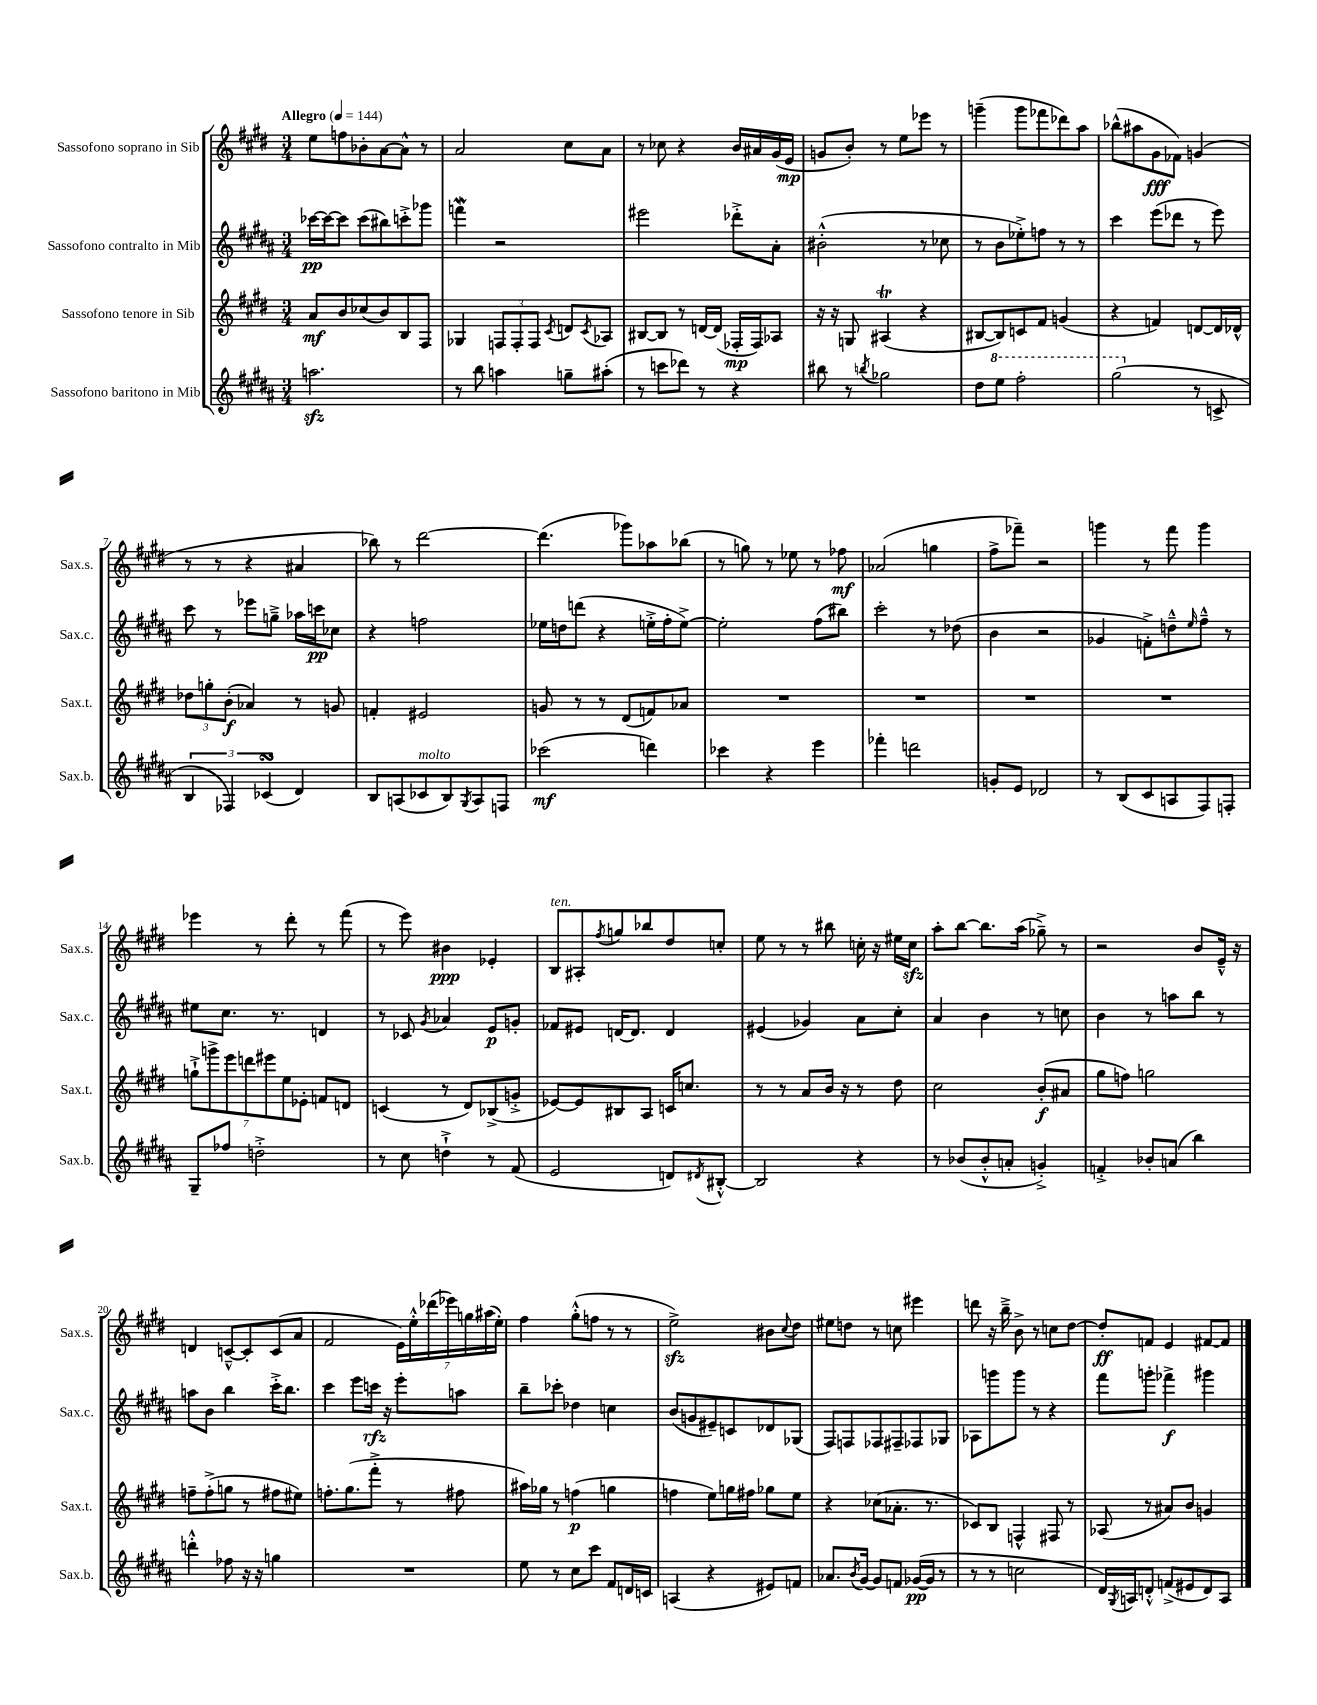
<<
\new StaffGroup <<
\new Staff = "s0" \with { instrumentName = "Sassofono soprano in Sib" shortInstrumentName = "Sax.s." } {
    \clef treble \key e \major \numericTimeSignature \time 3/4 \tempo "Allegro" 4 = 144
    e''8 f''8 bes'8-. a'8~ a'8-^ r8 |
    a'2 cis''8 a'8 |
    r8 ces''8 r4 b'16 ais'16 gis'16( e'16\mp |
    g'8 b'8-.) r8 e''8 ees'''8 r8 |
    g'''4--( g'''8 fes'''8 des'''8) a''8 |
    bes''8-^( ais''8 gis'8\fff fes'8) g'4( |
    r8 r8 r4 ais'4 |
    bes''8) r8 dis'''2~ |
    dis'''4.( ges'''8) aes''8 bes''8( |
    r8 g''8) r8 ees''8 r8 fes''8\mf |
    aes'2( g''4 |
    fis''8-> fes'''8--) r2 |
    g'''4 r8 fis'''8 g'''4 |
    ees'''4 r8 dis'''8-. r8 fis'''8( |
    r8 e'''8) bis'4\ppp ees'4-. |
    b8^\markup { \italic "ten." } ais8-. \acciaccatura { fis''8 } g''8 bes''8 dis''8 c''8-. |
    e''8 r8 r8 bis''8 c''16-. r16 eis''16 c''16\sfz |
    a''8-. b''8~ b''8. a''16( ges''8--->) r8 |
    r2 b'8 e'16---^ r16 |
    d'4 c'8~---^ c'8-. c'8( a'8 |
    fis'2 \tuplet 7/4 { e'16) e''16-.-^ des'''16( ees'''16) g''16 ais''16( e''16-.) } |
    fis''4 gis''8-.-^( f''8 r8 r8 |
    e''2->\sfz) bis'8 \appoggiatura { cis''8 } dis''8 |
    eis''8 d''8 r8 c''8 eis'''4 |
    d'''8 r16 b''16---> b'8-> r8 c''8 dis''8~ |
    dis''8-.\ff f'8 e'4 fis'8~ fis'8 \bar "|." |
}
\new Staff = "s1" \with { instrumentName = "Sassofono contralto in Mib" shortInstrumentName = "Sax.c." } {
    \clef treble \key b \major \numericTimeSignature \time 3/4
    ces'''16~\pp ces'''16~ ces'''8 ces'''8( bis''8) c'''8-.-> ges'''8 |
    f'''4\mordent r2 |
    eis'''2 des'''8-.-> ais'8-. |
    bis'2-.-^( r8 ces''8 |
    r8 b'8 ees''8-.->) f''8 r8 r8 |
    cis'''4 e'''8( des'''8 r8 e'''8) |
    cis'''8 r8 ees'''8 g''8---> aes''16 c'''16\pp ces''8 |
    r4 f''2 |
    ees''16 d''16 d'''8( r4 e''16-.-> fis''16-. e''8~->) |
    e''2-. fis''8( bis''8) |
    cis'''2-. r8 des''8( |
    b'4 r2 |
    ges'4 f'8-.->) d''8---^ \grace { e''16 } fis''8---^ r8 |
    eis''8 cis''8. r8. d'4 |
    r8 ces'8 \acciaccatura { gis'8 } aes'4 e'8\p g'8-. |
    fes'8 eis'8 d'16~ d'8. d'4 |
    eis'4( ges'4) ais'8 cis''8-. |
    ais'4 b'4 r8 c''8 |
    b'4 r8 a''8 b''8 r8 |
    a''8 b'8 b''4 cis'''16-.-> b''8. |
    cis'''4 e'''8 c'''16\rfz r16 e'''8-. a''8 |
    b''8-- ces'''8-. des''4 c''4 |
    b'8( g'8 eis'8--) c'8 des'8 ges8( |
    fis8) f8 fes8 fis8-- fes8 ges8 |
    aes8 g'''8 g'''8 r8 r4 |
    fis'''8 g'''8-. fes'''4->\f gis'''4 \bar "|." |
}
\new Staff = "s2" \with { instrumentName = "Sassofono tenore in Sib" shortInstrumentName = "Sax.t." } {
    \clef treble \key e \major \numericTimeSignature \time 3/4
    a'8\mf b'8 ces''8( b'8) b8 fis8 |
    ges4 \tuplet 3/2 { f8 f8-. f8 } \acciaccatura { cis'8 } d'8 \acciaccatura { cis'8 } aes8 |
    bis8~ bis8 r8 d'16~ d'16( fes16-.\mp fes16) aes8 |
    r16 r16 g8 ais4\trill( r4 |
    bis8~ bis8) c'8 fis'8 g'4( |
    r4 f'4) d'8~ d'16 des'16-^ |
    \tuplet 3/2 { des''8 g''8-. b'8-.\f( } aes'4) r8 g'8 |
    f'4-. eis'2 |
    g'8 r8 r8 dis'8( f'8) aes'8 |
    R2. |
    R2. |
    R2. |
    R2. |
    \tuplet 7/4 { g''8-!-> g'''8-> e'''8 d'''8 eis'''8 e''8 ees'8-. } f'8 d'8 |
    c'4( r8 dis'8) bes8->( g'8-.-> |
    ees'8~) ees'8 bis8 a8 c'16 c''8. |
    r8 r8 a'8 b'16 r16 r8 dis''8 |
    cis''2 b'8-.\f( ais'8 |
    gis''8 f''8) g''2 |
    f''8-- f''8-.->( g''8 r8 fis''8 eis''8) |
    f''8.-. gis''8.( fis'''8-.-> r8 fis''8 |
    ais''16) ges''16 r8 f''4\p( g''4 |
    f''4 e''8) g''16 fis''16 ges''8 e''8 |
    r4 ces''8( aes'8.-. r8. |
    ces'8) b8 f4-^ fis8 r8 |
    aes8( r8 ais'8) b'8 g'4 \bar "|." |
}
\new Staff = "s3" \with { instrumentName = "Sassofono baritono in Mib" shortInstrumentName = "Sax.b." } {
    \clef treble \key b \major \numericTimeSignature \time 3/4
    a''2.\sfz |
    r8 b''8 a''4 g''8-- ais''8-.( |
    r8 c'''8 des'''8) r8 r4 |
    bis''8 r8 \acciaccatura { b''8 } ges''2 |
    dis''8 \ottava #1 e'''8 fis'''2-. |
    gis'''2( \ottava #0 r8 c'8-> |
    \tuplet 3/2 { b4 fes4) ces'4\turn( } dis'4) |
    b8 a8( ces'8^\markup { \italic "molto" } b8) \acciaccatura { gis8 } a8 f8 |
    ces'''2\mf( d'''4) |
    ces'''4 r4 e'''4 |
    fes'''4-. d'''2 |
    g'8-. e'8 des'2 |
    r8 b8( cis'8 a8 fis8) f8-. |
    gis8-- fes''8 d''2-.-> |
    r8 cis''8 d''4-!-> r8 fis'8( |
    e'2 d'8) \acciaccatura { dis'8 } bis8~-.-^ |
    bis2 r4 |
    r8 bes'8( bes'8-.-^ a'8-. g'4-.->) |
    f'4-.-> bes'8-. a'8( b''4) |
    d'''4-.-^ fes''8 r16 r16 g''4 |
    R2. |
    e''8 r8 cis''8 cis'''8 fis'8 d'16 c'16 |
    a4( r4 eis'8) f'8 |
    aes'8. \acciaccatura { b'8 } gis'16~ gis'8 f'8 ges'16~\pp( ges'16 r8 |
    r8 r8 c''2 |
    dis'16) \acciaccatura { gis8 } a16 d'8-.-^ f'8->( eis'8 d'8) a8 \bar "|." |
}
>>
>>
